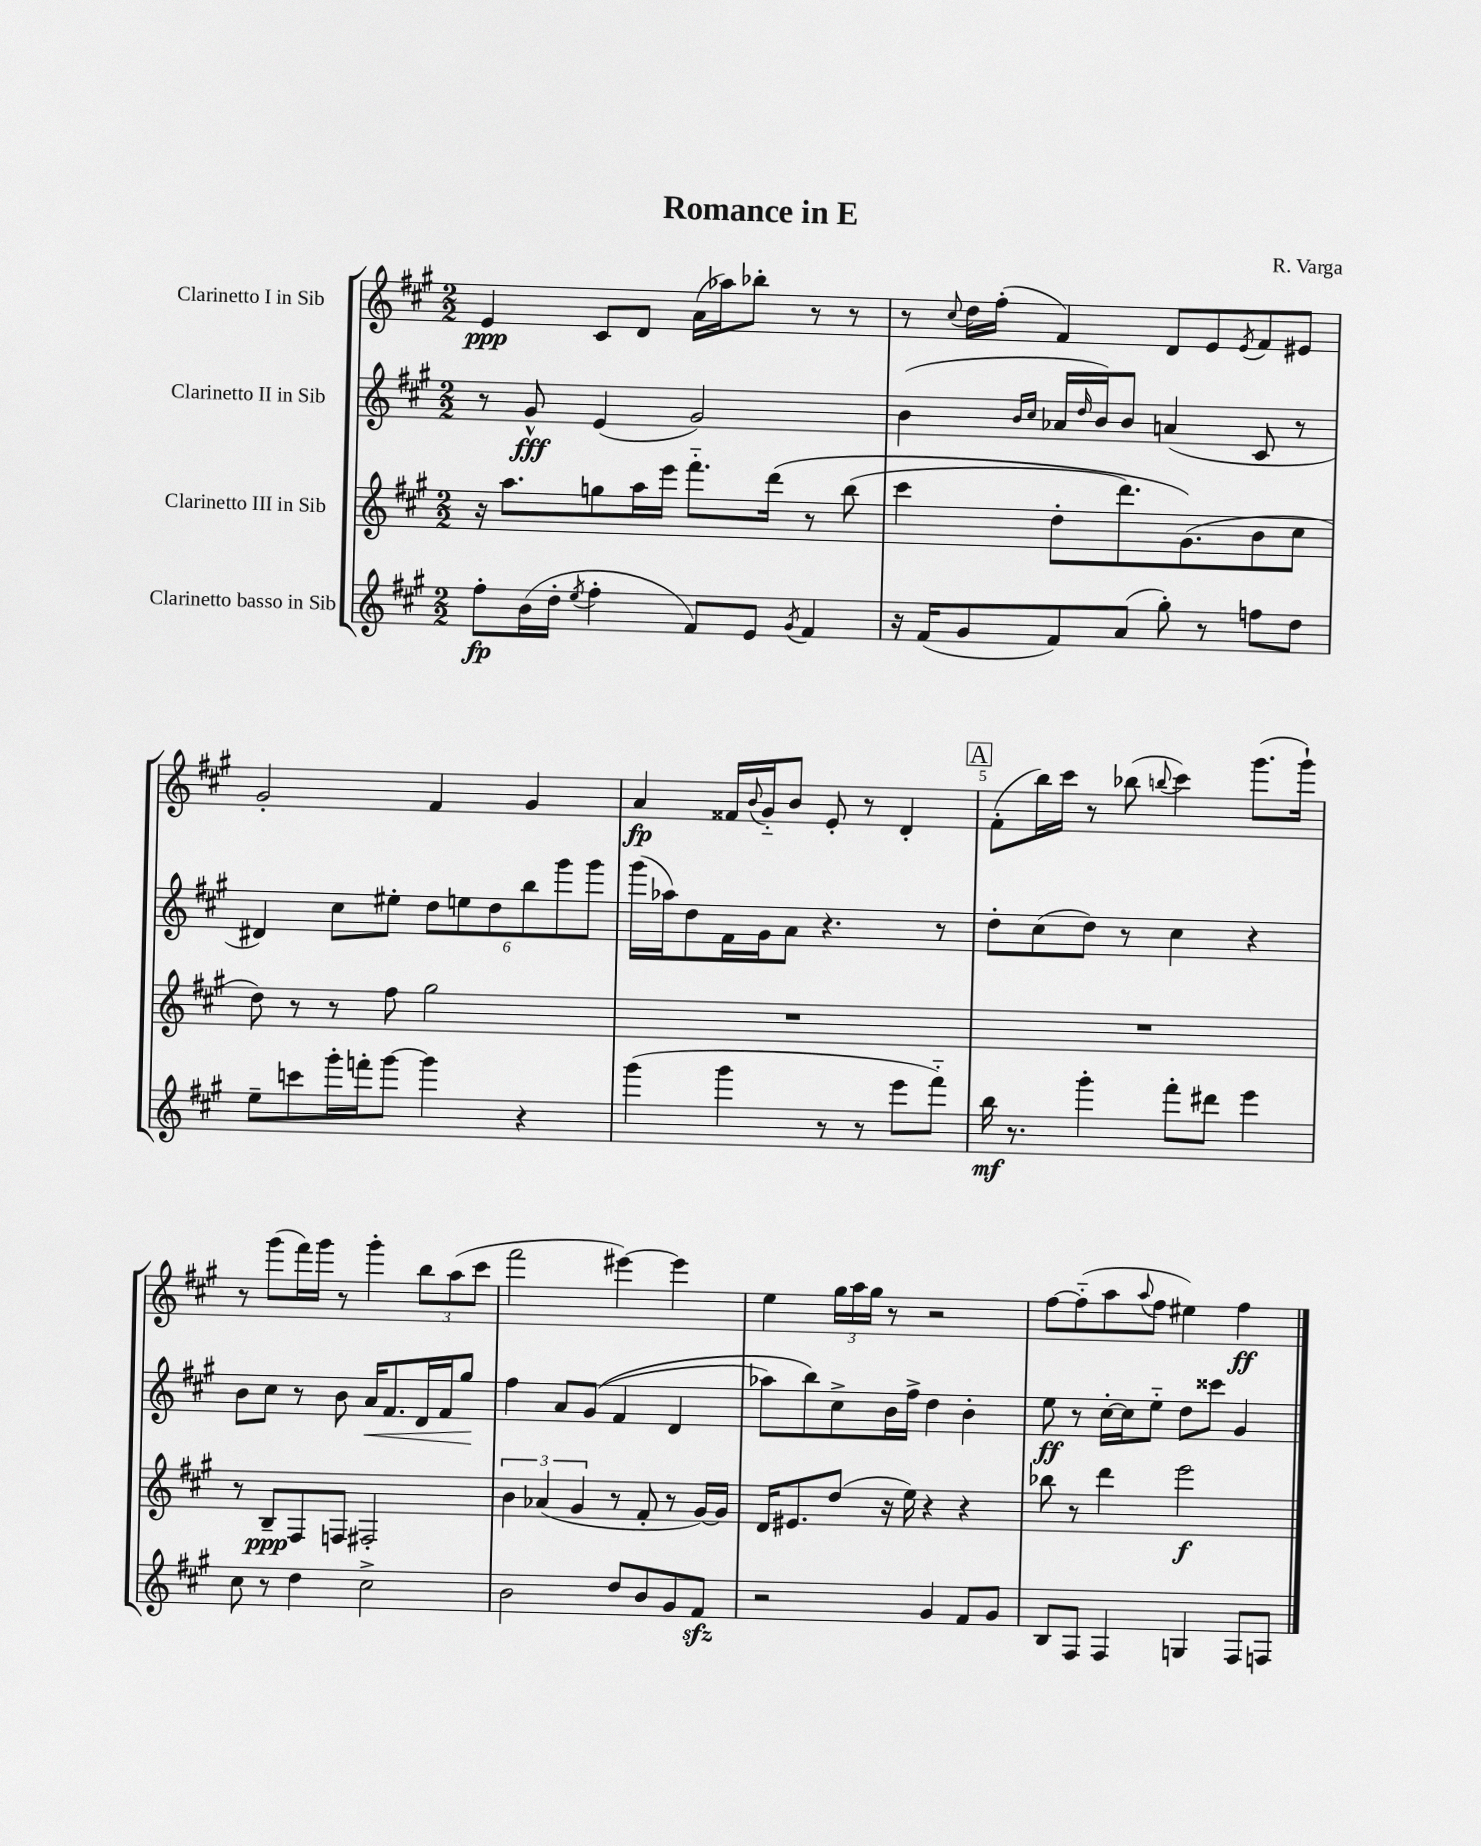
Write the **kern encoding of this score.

**kern	**dynam	**kern	**dynam	**kern	**dynam	**kern	**dynam
*part4	*part4	*part3	*part3	*part2	*part2	*part1	*part1
*staff4	*staff4	*staff3	*staff3	*staff2	*staff2	*staff1	*staff1
*I"Clarinetto basso in Sib	*	*I"Clarinetto III in Sib	*	*I"Clarinetto II in Sib	*	*I"Clarinetto I in Sib	*
*clefG2	*	*clefG2	*	*clefG2	*	*clefG2	*
*k[f#c#g#]	*	*k[f#c#g#]	*	*k[f#c#g#]	*	*k[f#c#g#]	*
*M2/2	*	*M2/2	*	*M2/2	*	*M2/2	*
=1	=1	=1	=1	=1	=1	=1	=1
8ff#'\L	fp	16r	.	8r	.	4e/	ppp
.	.	8.aa\L	.	.	.	.	.
(16b\L	.	.	.	8g#^^/	fff	.	.
16dd'\JJ	.	.	.	.	.	.	.
8qee/	.	.	.	.	.	.	.
4ff#'\	.	8ggn\	.	(4e/	.	8c#/L	.
.	.	16aa\L	.	.	.	8d/J	.
.	.	16eee\JJ	.	.	.	.	.
8f#/L)	.	8.fff#\L	.	2g#/)	.	(16a\LL	.
.	.	.	.	.	.	16aa-X\J)	.
8e/J	.	.	.	.	.	8bb-X'\J	.
.	.	(16ddd\Jk	.	.	.	.	.
8qg#/	.	.	.	.	.	.	.
4f#/	.	8r	.	.	.	8r	.
.	.	(8bb\	.	.	.	8r	.
=2	=2	=2	=2	=2	=2	=2	=2
16r	.	4ccc#\	.	(4b\	.	8r	.
(16f#/KL	.	.	.	.	.	.	.
.	.	.	.	.	.	8qqcc#/	.
8g#/	.	.	.	.	.	16dd\LL	.
.	.	.	.	.	.	(16ff#'\JJ	.
.	.	.	.	16qqb/LL	.	.	.
.	.	.	.	16qqcc#/JJ	.	.	.
8f#/)	.	8dd'\L	.	16a-X/LL	.	4f#/)	.
.	.	.	.	16qqdd/	.	.	.
.	.	.	.	16b/J)	.	.	.
(8a/J	.	8.ddd\)	.	8b/J	.	.	.
8gg#'\)	.	.	.	(4an/	.	8d/L	.
.	.	(8.g#\)	.	.	.	.	.
8r	.	.	.	.	.	8e/	.
.	.	.	.	.	.	8qe/	.
8ffn\L	.	8b\	.	8c#/	.	8f#/	.
8dd\J	.	8cc#\J	.	8r	.	8e#X/J	.
!!LO:LB:g=z
=3	=3	=3	=3	=3	=3	=3	=3
8ee~\L	.	8dd\)	.	4d#X/)	.	2g#'/	.
8cccn\	.	8r	.	.	.	.	.
16ggg#'\L	.	8r	.	8cc#\L	.	.	.
16fffn'\J	.	.	.	.	.	.	.
[8ggg#\J	.	8ff#\	.	8ee#X'\J	.	.	.
4ggg#\]	.	2gg#\	.	12dd\L	.	4f#/	.
.	.	.	.	12een\	.	.	.
.	.	.	.	12dd\	.	.	.
4r	.	.	.	12bb\	.	4g#/	.
.	.	.	.	12ggg#\	.	.	.
.	.	.	.	12ggg#\J	.	.	.
=4	=4	=4	=4	=4	=4	=4	=4
(4ggg#\	.	1r	.	(16ggg#\LL	.	4a/	fp
.	.	.	.	16aa-X\J)	.	.	.
.	.	.	.	8dd\	.	.	.
4ggg#\	.	.	.	16f#\L	.	16f##X/LL	.
.	.	.	.	.	.	8qqb/	.
.	.	.	.	16g#\J	.	16g#/J	.
.	.	.	.	8a\J	.	8b/J	.
8r	.	.	.	4.r	.	8e'/	.
8r	.	.	.	.	.	8r	.
8eee\L	.	.	.	.	.	4d'/	.
8fff#\J)	.	.	.	8r	.	.	.
!!LO:REH:place=s1:t=A
=5	=5	=5	=5	=5	=5	=5	=5
16bb\	mf	1r	.	8dd'\L	.	(8f#'\L	.
8.r	.	.	.	.	.	.	.
.	.	.	.	(8cc#\	.	16bb\L)	.
.	.	.	.	.	.	16ccc#\JJ	.
4ggg#'\	.	.	.	8dd\J)	.	8r	.
.	.	.	.	8r	.	(8bb-X\	.
.	.	.	.	.	.	8qqbbn/	.
8fff#'\L	.	.	.	4cc#\	.	4ccc#\)	.
8ddd#X\J	.	.	.	.	.	.	.
4eee\	.	.	.	4r	.	(8.ggg#\L	.
.	.	.	.	.	.	16ggg#`\Jk)	.
!!LO:LB:g=z
=6	=6	=6	=6	=6	=6	=6	=6
8cc#\	.	8r	.	8b\L	.	8r	.
8r	.	8B~/L	ppp	8cc#\J	.	(8ggg#\L	.
4dd\	.	8F#/	.	8r	.	16fff#\L)	.
.	.	.	.	.	.	16ggg#\JJ	.
.	.	8Fn/J	.	8b\	.	8r	.
!	!	!	!	!	!LO:HP:b	!	!
2cc#^\	.	2F#X'/	.	16a/KL	<	4ggg#'\	.
.	.	.	.	8.f#/	.	.	.
.	.	.	.	16d/L	.	12bb\L	.
.	.	.	.	16f#/J	.	.	.
.	.	.	.	.	.	(12aa\	.
.	.	.	.	8gg#/J	.	.	.
.	.	.	.	.	.	12ccc#\J	.
.	.	.	.	.	[	.	.
=7	=7	=7	=7	=7	=7	=7	=7
2b\	.	6b\	.	4ff#\	.	2fff#\	.
.	.	(6a-X/	.	.	.	.	.
.	.	.	.	8a/L	.	.	.
.	.	6g#/	.	.	.	.	.
.	.	.	.	((8g#/J	.	.	.
8dd/L	.	8r	.	4f#/	.	[4eee#X\)	.
8b/	.	8f#'/	.	.	.	.	.
8g#/	.	8r	.	4d/	.	4eee#\]	.
8f#zz/J	.	[16g#/LL)	.	.	.	.	.
.	.	16g#/JJ]	.	.	.	.	.
=8	=8	=8	=8	=8	=8	=8	=8
2r	.	16d/KL	.	8aa-X\L)	.	4ee\	.
.	.	8.e#X/	.	.	.	.	.
.	.	.	.	8bb\)	.	.	.
.	.	(8dd/J	.	8cc#^\	.	24gg#\LL	.
.	.	.	.	.	.	24aa\	.
.	.	.	.	.	.	24gg#\JJ	.
.	.	16r	.	16b\L	.	8r	.
.	.	16ee\)	.	16ff#^\JJ	.	.	.
4g#/	.	4r	.	4dd\	.	2r	.
8f#/L	.	4r	.	4b'\	.	.	.
8g#/J	.	.	.	.	.	.	.
=9	=9	=9	=9	=9	=9	=9	=9
8B/L	.	8bb-X\	.	8ee\	ff	[8ff#\L	.
8F#/J	.	8r	.	8r	.	(8ff#\]	.
4F#/	.	4ddd\	.	[16cc#'\LL	.	8aa\	.
.	.	.	.	16cc#\J]	.	.	.
.	.	.	.	.	.	8qqaa/	.
.	.	.	.	8ee\J	.	8ff#\J	.
4Gn/	.	2eee\	f	8dd\L	.	4ee#X\)	.
.	.	.	.	8ccc##X\J	.	.	.
8F#/L	.	.	.	4g#/	.	4ff#\	ff
8Fn/J	.	.	.	.	.	.	.
==	==	==	==	==	==	==	==
*-	*-	*-	*-	*-	*-	*-	*-
